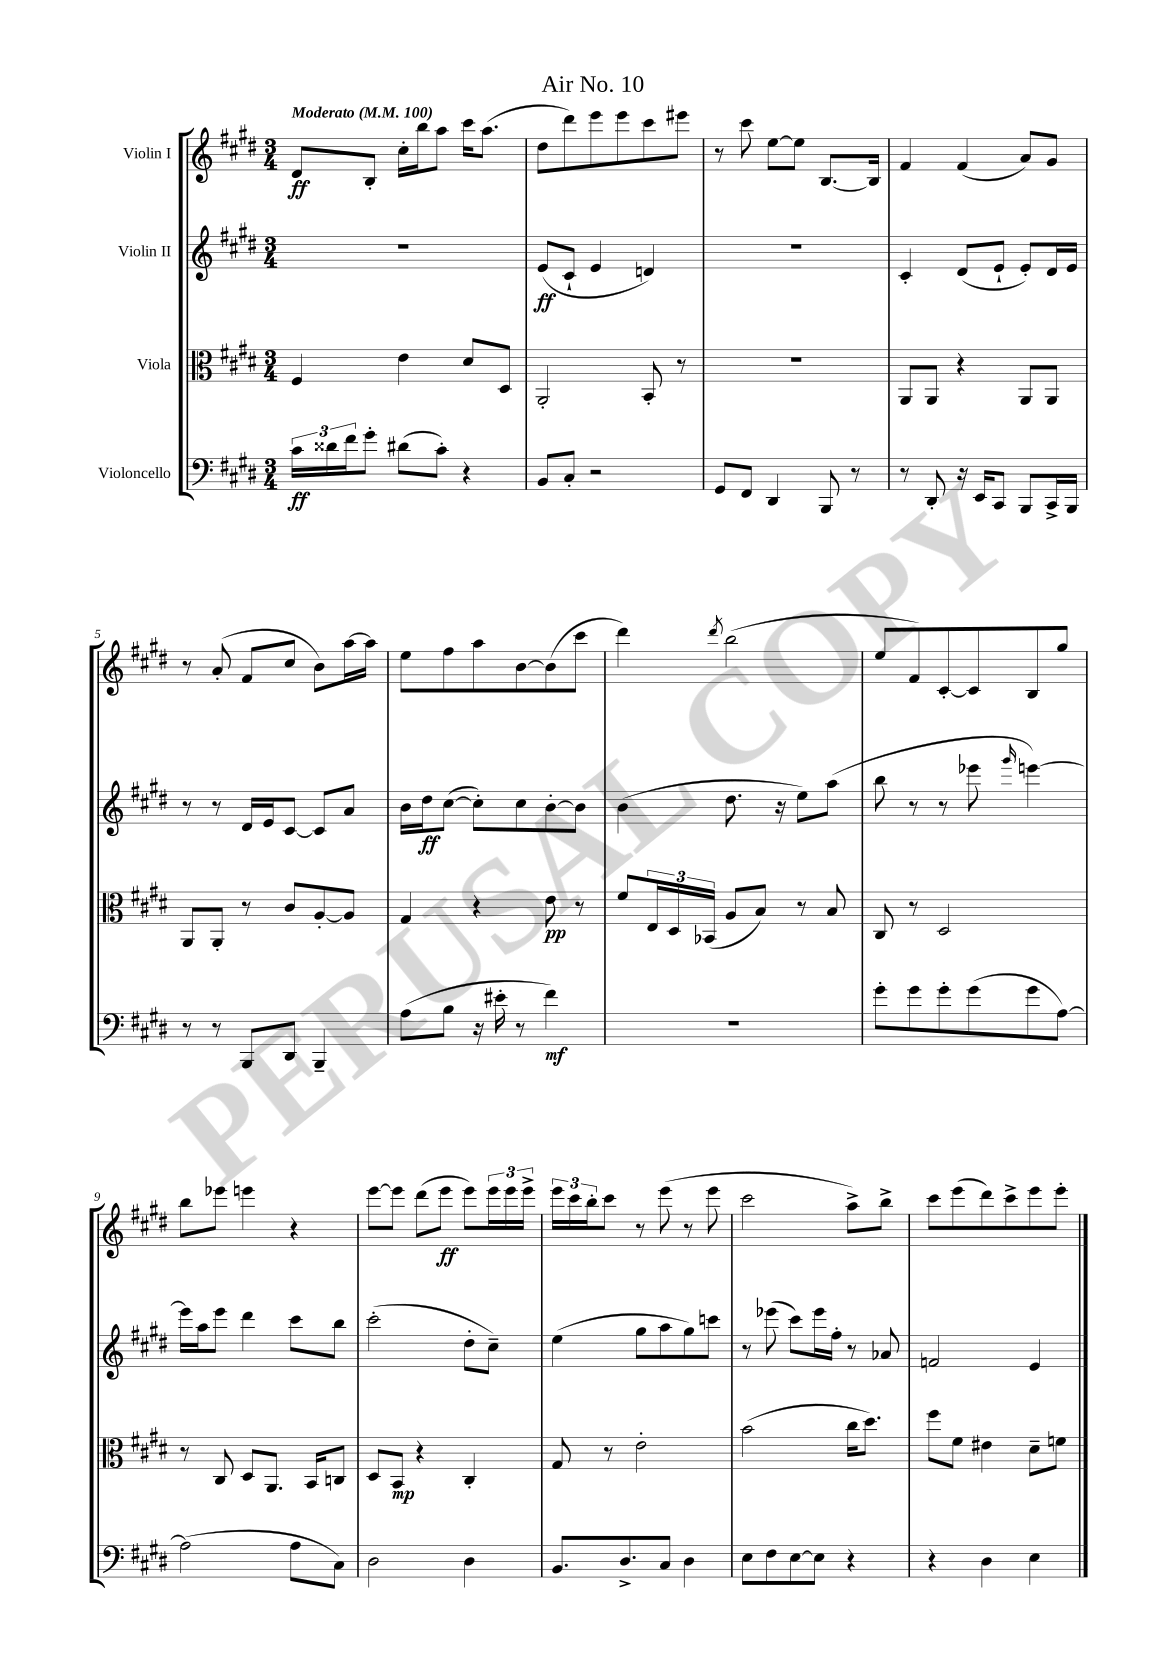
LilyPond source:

\header { title = "Air No. 10" }
<<
\new StaffGroup <<
\new Staff = "s0" \with { instrumentName = "Violin I" } {
    \clef treble \key e \major \numericTimeSignature \time 3/4 \tempo "Moderato" 4 = 100
    dis'8\ff b8-. cis''16-. b''16 a''8 cis'''16 a''8.( |
    dis''8 dis'''8) e'''8 e'''8 cis'''8 eis'''8 |
    r8 cis'''8 e''8~ e''8 b8.~ b16 |
    fis'4 fis'4( a'8) gis'8 |
    r8 a'8-.( fis'8 cis''8 b'8) a''16~ a''16 |
    e''8 fis''8 a''8 b'8~ b'8( cis'''8 |
    dis'''4) \acciaccatura { dis'''8 } b''2( |
    e''8 fis'8) cis'8~-. cis'8 b8 gis''8 |
    b''8 ees'''8 e'''4 r4 |
    e'''8~ e'''8 dis'''8( e'''8\ff e'''8) \tuplet 3/2 { e'''16 e'''16 e'''16-> } |
    \tuplet 3/2 { e'''16 cis'''16 b''16-. } cis'''8 r8 e'''8( r8 e'''8 |
    cis'''2 a''8->) b''8-> |
    cis'''8 e'''8( dis'''8) cis'''8-> e'''8 e'''8-. \bar "|." |
}
\new Staff = "s1" \with { instrumentName = "Violin II" } {
    \clef treble \key e \major \numericTimeSignature \time 3/4
    R2. |
    e'8\ff( cis'8-! e'4 d'4) |
    R2. |
    cis'4-. dis'8( e'8-! e'8-.) dis'16 e'16 |
    r8 r8 dis'16 e'16 cis'8~ cis'8 a'8 |
    b'16 dis''16\ff cis''8~( cis''8-.) cis''8 b'8~-. b'8 |
    b'4( dis''8. r16 e''8) a''8( |
    b''8 r8 r8 ees'''8 \grace { gis'''16 } e'''4~) |
    e'''16 a''16 e'''8 dis'''4 cis'''8 b''8 |
    cis'''2-.( dis''8-. cis''8--) |
    e''4( gis''8 a''8 gis''8) c'''8 |
    r8 ees'''8( cis'''8) ees'''16 fis''16-. r8 aes'8 |
    f'2 e'4 \bar "|." |
}
\new Staff = "s2" \with { instrumentName = "Viola" } {
    \clef alto \key e \major \numericTimeSignature \time 3/4
    fis4 e'4 dis'8 dis8 |
    a,2-. b,8-. r8 |
    R2. |
    a,8 a,8 r4 a,8 a,8 |
    a,8 a,8-. r8 cis'8 a8~-. a8 |
    gis4 r4 e'8\pp r8 |
    fis'8 \tuplet 3/2 { e16 dis16 bes,16( } a8 b8) r8 b8 |
    cis8 r8 dis2 |
    r8 cis8 dis8 a,8. b,16 c8 |
    dis8 b,8\mp r4 cis4-. |
    gis8 r8 e'2-. |
    b'2( cis''16 dis''8.) |
    fis''8 fis'8 eis'4 dis'8-- f'8 \bar "|." |
}
\new Staff = "s3" \with { instrumentName = "Violoncello" } {
    \clef bass \key e \major \numericTimeSignature \time 3/4
    \tuplet 3/2 { cis'16\ff disis'16 fis'16 } gis'8-. dis'8( cis'8-.) r4 |
    b,8 cis8-. r2 |
    gis,8 fis,8 dis,4 b,,8 r8 |
    r8 dis,8-. r16 e,16 cis,8 b,,8 cis,16-> b,,16 |
    r8 r8 b,,8 dis,8 b,,4-- |
    a8( b8 r16 eis'16-. r8 fis'4\mf) |
    R2. |
    gis'8-. gis'8 gis'8-. gis'8( gis'8 a8~) |
    a2( a8 cis8) |
    dis2 dis4 |
    b,8. dis8.-> cis8 dis4 |
    e8 fis8 e8~ e8 r4 |
    r4 dis4 e4 \bar "|." |
}
>>
>>
